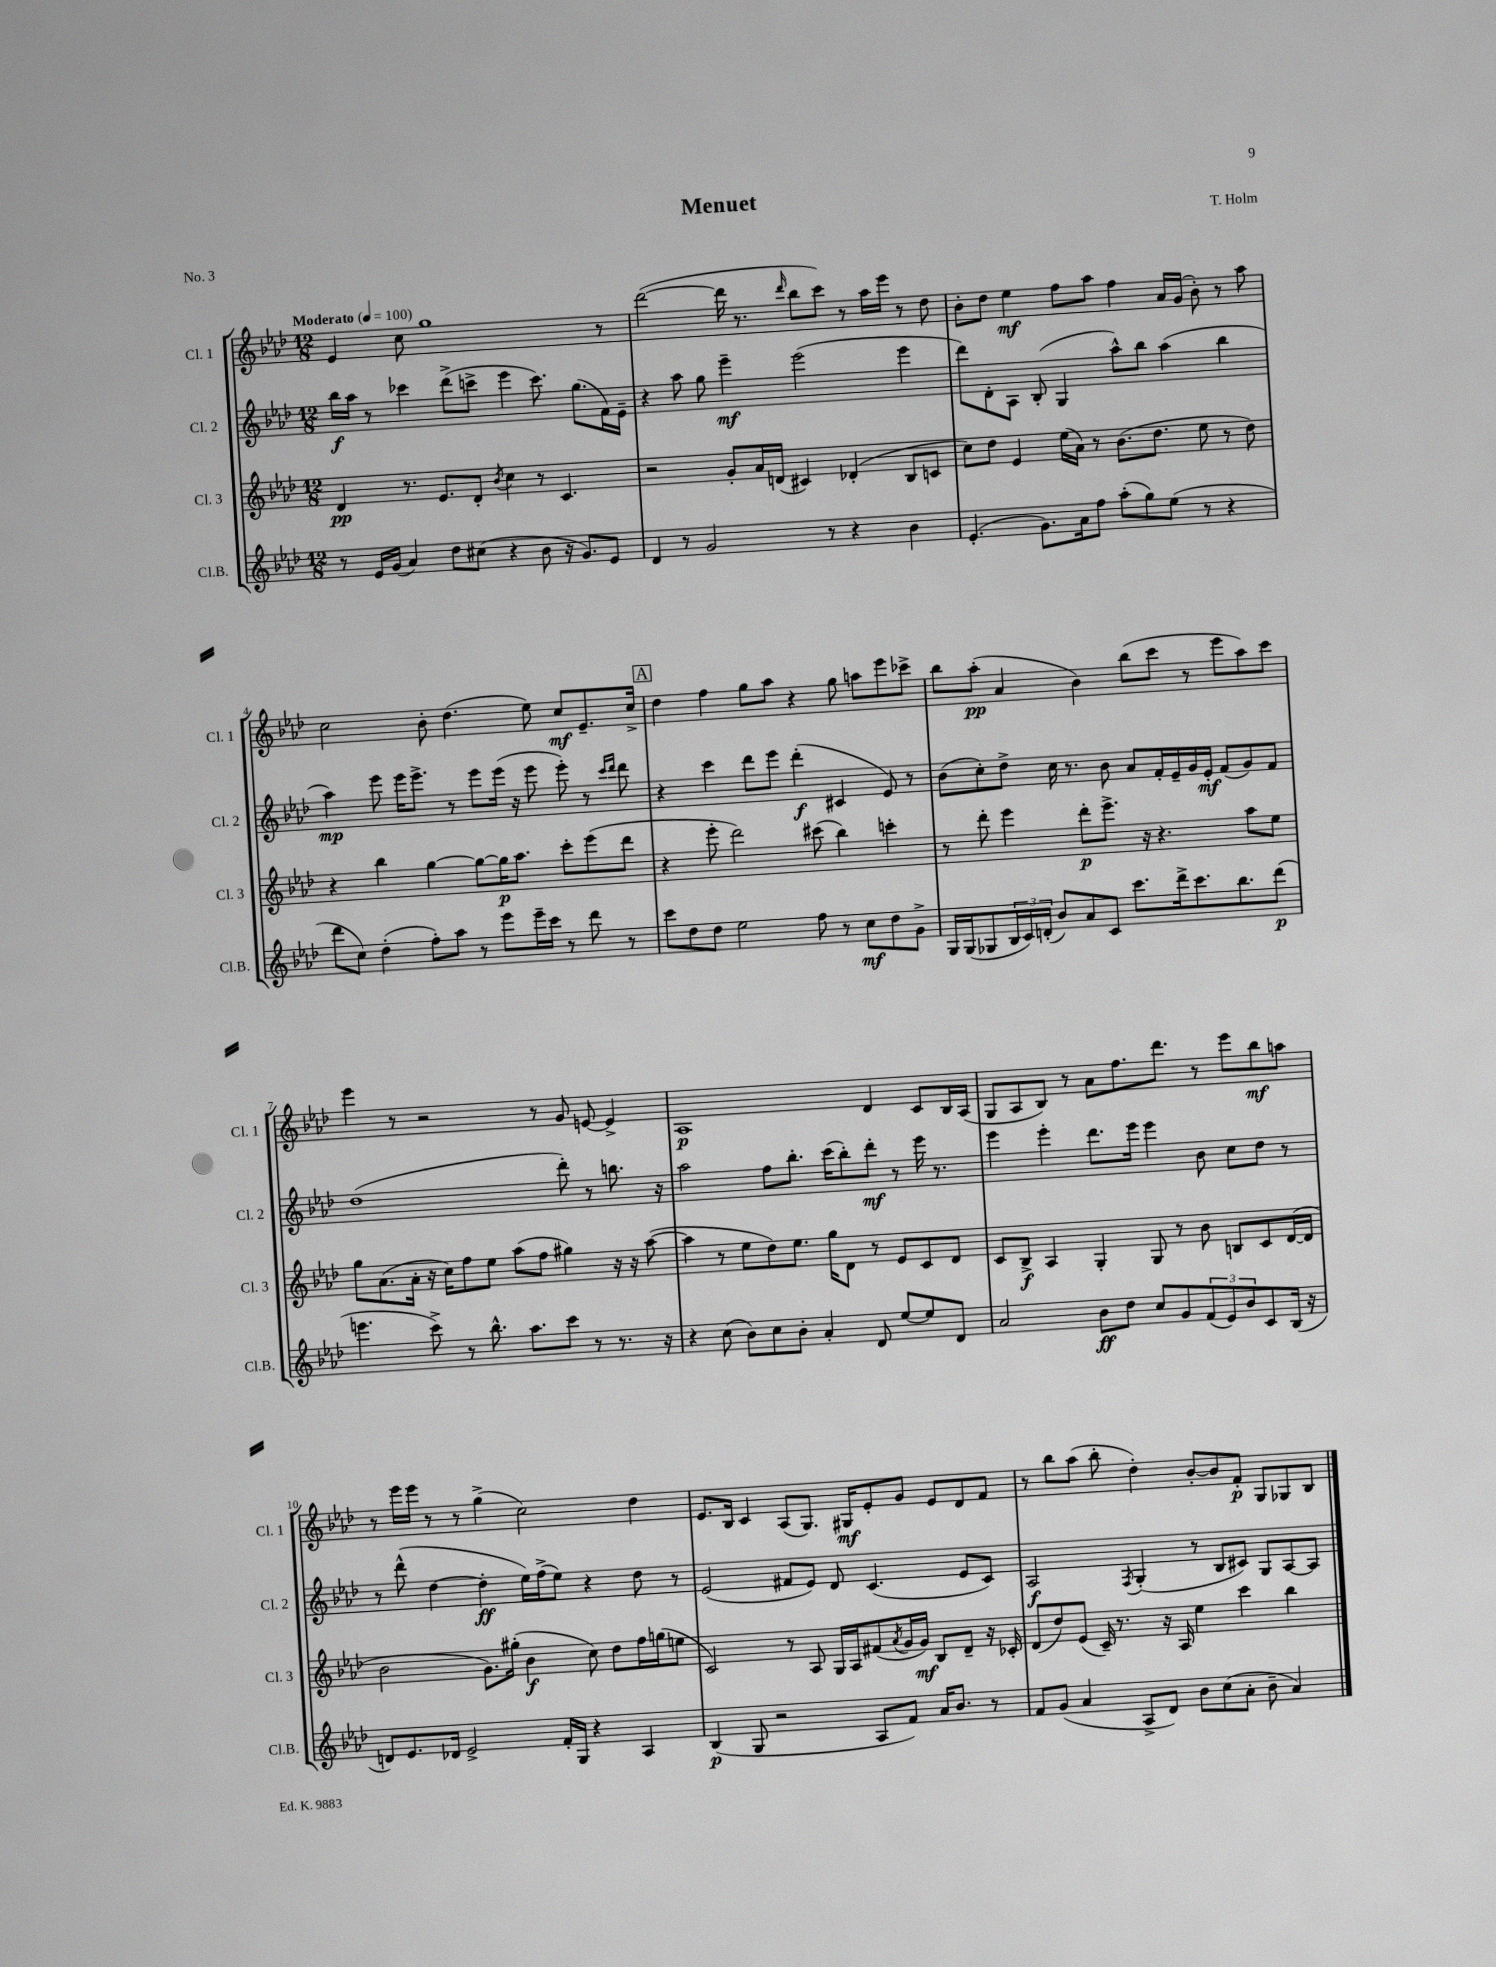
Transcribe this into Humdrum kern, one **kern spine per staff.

**kern	**kern	**kern	**kern
*staff4	*staff3	*staff2	*staff1
*clefG2	*clefG2	*clefG2	*clefG2
*k[b-e-a-d-]	*k[b-e-a-d-]	*k[b-e-a-d-]	*k[b-e-a-d-]
*M12/8	*M12/8	*M12/8	*M12/8
*MM100	*MM100	*MM100	*MM100
8r	4d-/	16bb-\LL	4e-/
.	.	16aa-\JJ	.
16e-/LL	.	8r	.
(16g/JJ	.	.	.
4a-/)	8.r	4ccc-\	8cc\
.	.	.	1gg
.	8.e-/L	.	.
8dd-\L	.	(8ddd-^\L	.
(8cc#\J	8d-'/J	8ccc^\J	.
.	8qb-/	.	.
4r	4cc\	4eee-\	.
8b-\	8r	8.ccc\)	.
16r	4.c/	.	.
8.g/L)	.	(8.gg\L	.
8e-/J	.	16f\L)	8r
.	.	16e-~\JJ	.
=	=	=	=
4d-/	2r	4r	([2ddd-\
8r	.	8aa-\	.
2g/	.	8gg\	.
.	8g'/L	4eee-~\	16ddd-\]
.	.	.	8.r
.	16a-/L	.	.
.	(16d/JJ	.	.
.	.	.	16qqddd-/
.	4c#/)	(2eee-\	8bb-\L
8r	.	.	8ccc\J)
4r	(4d-'/	.	8r
.	.	.	16aa-\LL
.	.	.	16eee-\JJ
4b-\	8B-/L	4eee-\	8r
.	8c/J	.	8dd-\
=	=	=	=
(4.e-'/	8cc\L)	8ddd-\L)	8b-'\L
.	8dd-\J	8d-'\	8dd-\J
.	4e-/	8A-\J	4ee-\
8.g\L)	.	(8B-'/	.
.	(16ee-\LL	4G/	8ff\L
16a-\k	16a-\JJ)	.	.
8ff\J	8r	.	8aa-\J
(8aa-'\L	(8.b-\L	8aa-^^\L)	4ff\
8gg\)	.	8bb-\J	.
.	8.dd-\J	.	.
(8ee-\J	.	(4aa-\	16a-/LL
.	.	.	(16g/JJ
8r	8ee-\	.	8b-'\)
4r	8r	4bb-\	8r
.	8dd-\)	.	8aa-\
=	=	=	=
8ddd-\L	4r	4aa-\)	2cc\
8cc\J)	.	.	.
(4dd-'\	4bb-\	8eee-\	.
.	.	16eee-\LK	.
.	.	8.eee-^\J	.
8ff'\L)	[4gg\	.	8b-'\
8aa-\J	.	8r	(4.dd-\
8r	8gg\_L	8eee-\L	.
8eee-\L	16gg\]K	(16eee-\Jk	.
.	8.aa-\J	16r	.
16eee-~\L	.	8eee-\	8ee-\)
16ccc\JJ	.	.	.
8r	8ccc'\L	8eee-'\)	8cc/L
8ddd-\	(8eee-\	8r	8.e-~/
.	.	16qqccc/LL	.
.	.	16qqddd-/JJ	.
8r	8ddd-\J	8ddd-\	.
.	.	.	16cc^/Jk
=	=	=	=
8ccc\L	4r	4r	4dd-\
8dd-\	.	.	.
8dd-\J	8eee-'\	4ccc\	4ff\
2ee-\	2ddd-\)	.	.
.	.	8ddd-\L	8gg\L
.	.	8eee-\J	8aa-\J
.	.	(4ddd-'\	4r
8ff\	(8ccc#\	.	.
8r	4bb-\)	4c#/	8gg\
8cc\L	.	.	8aa\L
8dd-\	4ccc'\	8e-/)	8eee-\
8g^\J	.	8r	8ccc-^\J
=	=	=	=
16G/LL	8r	(8b-\L	8bb-\L
(16G/J	.	.	.
8G-/	8ddd-'\	8cc'\)	(8aa-'\J
24B-/L	4eee-\	8dd-^\J	4a-/
24c/)	.	.	.
(24d'/JJ	.	.	.
8b-/L)	.	16cc\	.
.	.	8.r	.
8a-/	8ddd-'\L	.	4b-\)
8c/J	8.eee-^\J	8b-\	.
8.ccc\L	.	8a-/L	(8bb-\L
.	16r	.	.
.	4.r	16f'/L	8ccc\J
16ddd-^\k	.	16e-~/	.
8.ccc\	.	16g/	8r
.	.	16e-'/JJ	.
.	.	(8f/L	8eee-\L
8.bb-\	.	.	.
.	8aa-\L	8g/)	8aa-\)
(8ddd-\J	8ee-\J	8f/J	8ccc\J
=	=	=	=
4.eee\	8gg\L	(1dd-	4eee-\
.	(8.a-\	.	.
.	.	.	8r
.	16a-'\Jk	.	.
8ccc^\)	16r	.	2r
.	16cc\LK)	.	.
8r	8ff\	.	.
8.bb-^^\	8ee-\J	.	.
.	(8aa-\L	.	.
8.aa-\L	.	.	.
.	8ff\J	.	8r
8ccc\J	4gg#\)	8ddd-'\)	8g/
8r	.	8r	[8e/
8.r	16r	8.bb\	4e^/]
.	16r	.	.
.	([8aa-\	.	.
16r	.	16r	.
=	=	=	=
4r	4aa-\]	2aa-\	1A-
(8cc\	8r	.	.
8b-\L)	8ee-\L	.	.
8cc\	8dd-\)	8ff\L	.
8b-'\J	8.ee-\J	8.bb-'\J	.
4a-'/	.	.	.
.	16gg\LK	(16ccc\LK	.
.	8d-\J	8bb-'\)	.
8d-/	8r	8ddd-'\J	4d-/
[8ee-/L	8e-/L	8r	.
8ee-/]	8c/	16eee-\	8c/L
.	.	8.r	.
8d-/J	8d-/J	.	16B-/L
.	.	.	(16A-/JJ
=	=	=	=
2a-/	8c/L	4eee-\	8G/L
.	8B-^/J	.	8A-/
.	4A-/	4eee-'\	8B-/J)
.	.	.	8r
8b-\L	4G'/	8.ddd-\L	8a-\L
8dd-\J	.	.	8.ff\
.	.	16eee-\Jk	.
8cc/L	8G/	4eee-\	.
.	.	.	8.ddd-\J
8g/	8r	.	.
(12f/	8b-\	8b-\	8r
12e-/)	.	.	.
.	8B/L	8cc\L	8eee-\L
12b-/	.	.	.
8c/	8c/	8dd-\J	8bb-\
(16B-/Jk	([16d-/L	8r	8aa\J
16r	16d-/]JJ	.	.
=	=	=	=
8d/L)	2b-\	8r	8r
8.e-/	.	(8ddd-^^\	16eee-\LL
.	.	.	16eee-\JJ
.	.	[4dd-\	8r
16d-/Jk	.	.	.
2e-^/	.	.	8r
.	8.g\L)	4dd-'\]	(4gg^\
.	(16gg#'\Jk	.	.
.	4b-\	16ee-\LL)	2cc\)
.	.	(16ff^\J	.
16f'/LL	.	8ee-\J)	.
16G/JJ	.	.	.
4r	8cc\)	4r	.
.	8dd-\L	.	.
4A-/	16ff\L	8dd-\	4dd-\
.	(16gg\J	.	.
.	8ee\J	8r	.
=	=	=	=
(4B-/	2c/)	(2e-/	8.e-/L
.	.	.	16B-/Jk
8G/	.	.	4c/
2r	.	.	.
.	8r	8f#/L	(8A-/L
.	8A-/	8e-/J)	8.G/J)
.	16G/LL	8d-/	.
.	16A-/J	.	16G#/LK
8A-/L	(8f#/	(4.c/	8e-'/
.	8qa-/	.	.
8f/J)	16g/L	.	8g/J
.	16g/JJ)	.	.
16a-/LK	8B-/L	.	8e-/L
8.b-/J	.	.	.
.	8d-~/J	8e-/L	8d-/
8r	16r	8c/J)	8f/J
.	16c-'/	.	.
=	=	=	=
8f/L	(8d-/L	2A-/	8r
(8g/J	8dd-/)	.	8bb-\L
4a-/	(8e-/J	.	(8aa-\J
.	16c~/)	.	8bb-'\
.	8.r	.	.
.	.	8qF/	.
8A-^/L	.	(4G'/	4dd-'\)
8d-/J)	16r	.	.
.	16A-/	.	.
8b-\L	4ee-\	8r	[8b-'/L
(8cc\	.	8B-/L	8b-/]
8a-'\J	4ccc\	8c#/J)	8f'/J
8b-~\	.	8G/L	8G/L
4a-/)	4bb-\	[8A-/	8G-/
.	.	8A-/]J	8B-/J
==	==	==	==
*-	*-	*-	*-
